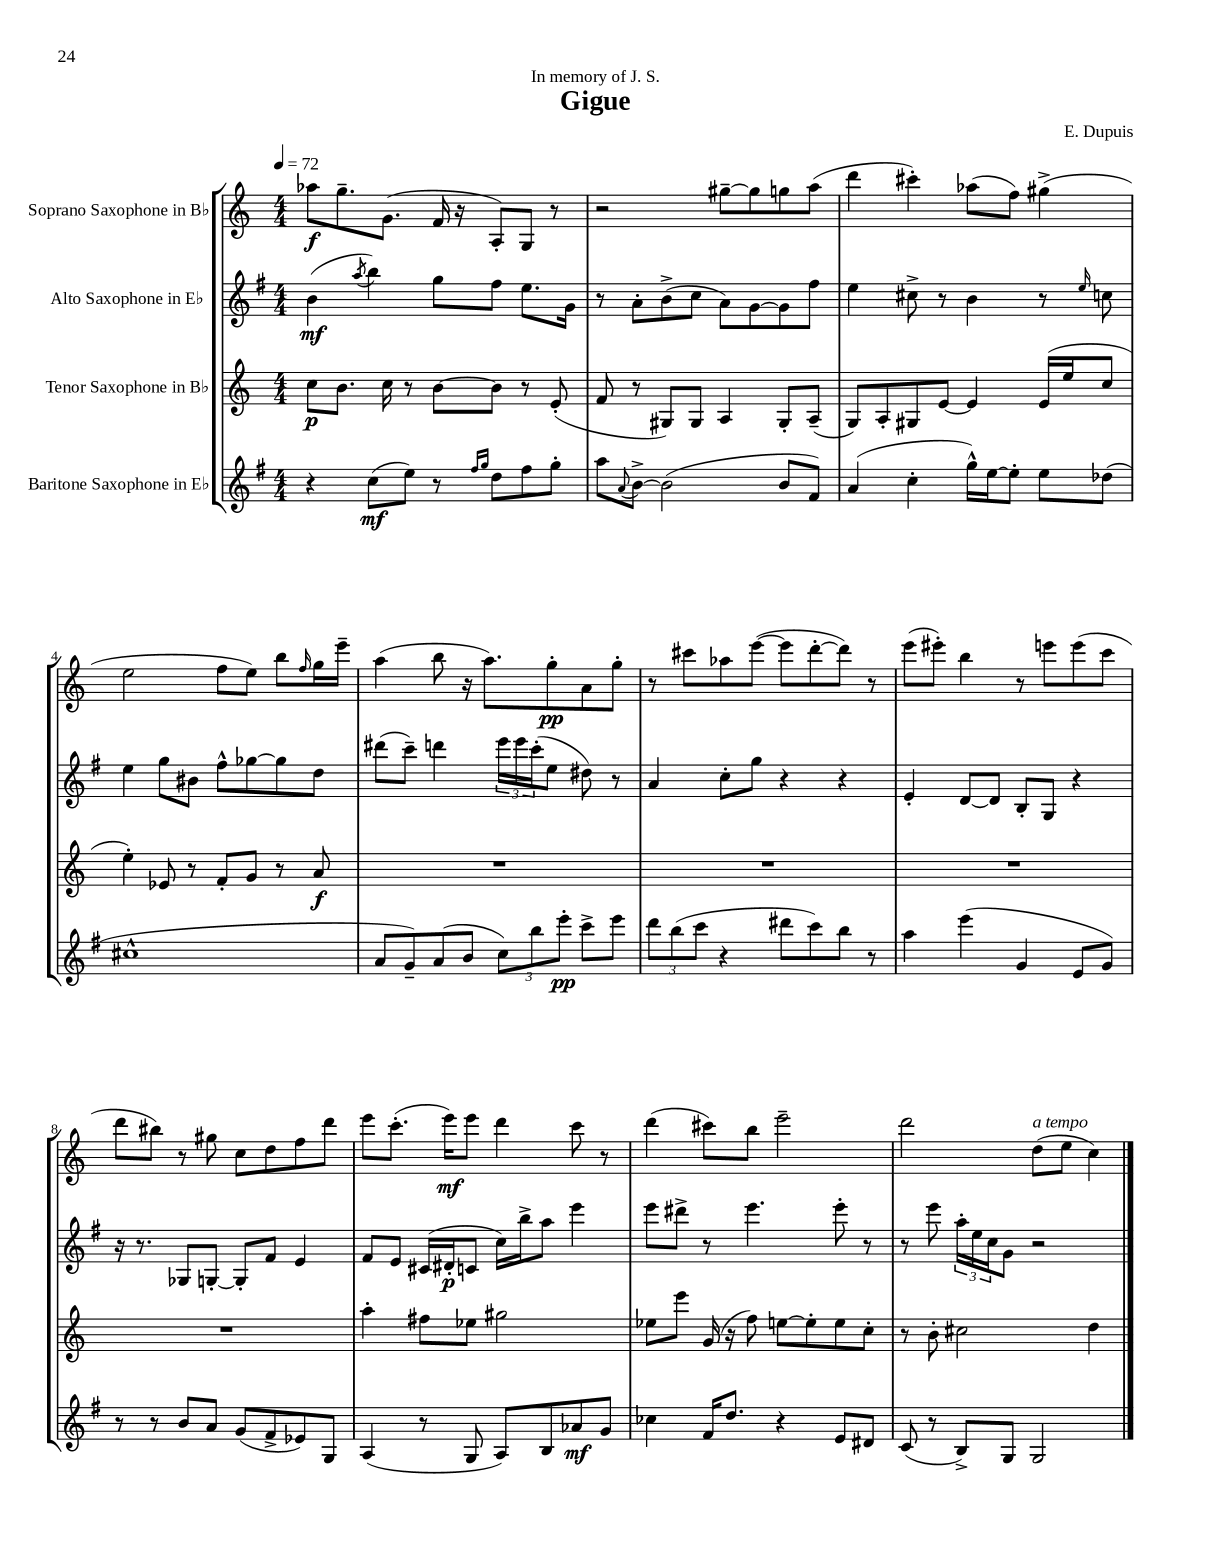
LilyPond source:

\header { title = "Gigue" composer = "E. Dupuis" dedication = "In memory of J. S." }
<<
\new StaffGroup <<
\new Staff = "s0" \with { instrumentName = "Soprano Saxophone in Bb" } {
    \clef treble \key c \major \numericTimeSignature \time 4/4 \tempo 4 = 72
    aes''8\f g''8.-- g'8.( f'16 r16 a8-.) g8 r8 |
    r2 gis''8~-- gis''8 g''8 a''8( |
    d'''4 cis'''4-.) aes''8( f''8) gis''4->( |
    e''2 f''8 e''8) b''8 \grace { f''16 } g''16 e'''16-- |
    a''4( b''8 r16 a''8.) g''8-.\pp a'8 g''8-. |
    r8 cis'''8 aes''8 e'''8~( e'''8 d'''8~-. d'''8) r8 |
    e'''8( eis'''8-.) b''4 r8 e'''8 e'''8( c'''8 |
    d'''8 bis''8) r8 gis''8 c''8 d''8 f''8 d'''8 |
    e'''8 c'''8.-.( e'''16\mf) e'''8 d'''4 c'''8 r8 |
    d'''4( cis'''8) b''8 e'''2-- |
    d'''2 d''8^\markup { \italic "a tempo" }( e''8 c''4) \bar "|." |
}
\new Staff = "s1" \with { instrumentName = "Alto Saxophone in Eb" } {
    \clef treble \key g \major \numericTimeSignature \time 4/4
    b'4\mf( \acciaccatura { a''8 } b''4) g''8 fis''8 e''8. g'16 |
    r8 a'8-. b'8->( c''8 a'8) g'8~ g'8 fis''8 |
    e''4 cis''8-> r8 b'4 r8 \grace { e''16 } c''8 |
    e''4 g''8 bis'8 fis''8-^ ges''8~ ges''8 d''8 |
    dis'''8( c'''8--) d'''4 \tuplet 3/2 { e'''16 e'''16 c'''16-.( } e''8 dis''8) r8 |
    a'4 c''8-. g''8 r4 r4 |
    e'4-. d'8~ d'8 b8-. g8 r4 |
    r16 r8. ges8 g8~-. g8-. fis'8 e'4 |
    fis'8 e'8 cis'16( dis'16-.\p c'8 c''16) b''16-> a''8 e'''4 |
    e'''8 dis'''8-> r8 e'''4. e'''8-. r8 |
    r8 e'''8 \tuplet 3/2 { a''16-. e''16 c''16 } g'8 r2 \bar "|." |
}
\new Staff = "s2" \with { instrumentName = "Tenor Saxophone in Bb" } {
    \clef treble \key c \major \numericTimeSignature \time 4/4
    c''8\p b'8. c''16 r8 b'8~ b'8 r8 e'8-.( |
    f'8 r8 gis8) gis8 a4 gis8-. a8--( |
    g8) a8-. gis8 e'8~ e'4 e'16( e''16 c''8 |
    e''4-.) ees'8 r8 f'8-. g'8 r8 a'8\f |
    R1 |
    R1 |
    R1 |
    R1 |
    a''4-. fis''8 ees''8 gis''2 |
    ees''8 e'''8 g'16( r16 f''8) e''8~ e''8-. e''8 c''8-. |
    r8 b'8-. cis''2 d''4 \bar "|." |
}
\new Staff = "s3" \with { instrumentName = "Baritone Saxophone in Eb" } {
    \clef treble \key g \major \numericTimeSignature \time 4/4
    r4 c''8\mf( e''8) r8 \grace { fis''16 g''16 } d''8 fis''8 g''8-. |
    a''8 \appoggiatura { a'8 } b'8~-> b'2( b'8 fis'8) |
    a'4( c''4-. g''16-^) e''16~ e''8-. e''8 des''8( |
    cis''1-^ |
    a'8 g'8--) a'8( b'8 \tuplet 3/2 { c''8) b''8 e'''8-.\pp } c'''8-> e'''8 |
    \tuplet 3/2 { d'''8 b''8( c'''8 } r4 dis'''8 c'''8) b''8 r8 |
    a''4 e'''4( g'4 e'8 g'8) |
    r8 r8 b'8 a'8 g'8( fis'8-> ees'8) g8 |
    a4( r8 g8 a8) b8 aes'8\mf g'8 |
    ces''4 fis'16 d''8. r4 e'8 dis'8 |
    c'8( r8 b8->) g8 g2 \bar "|." |
}
>>
>>
